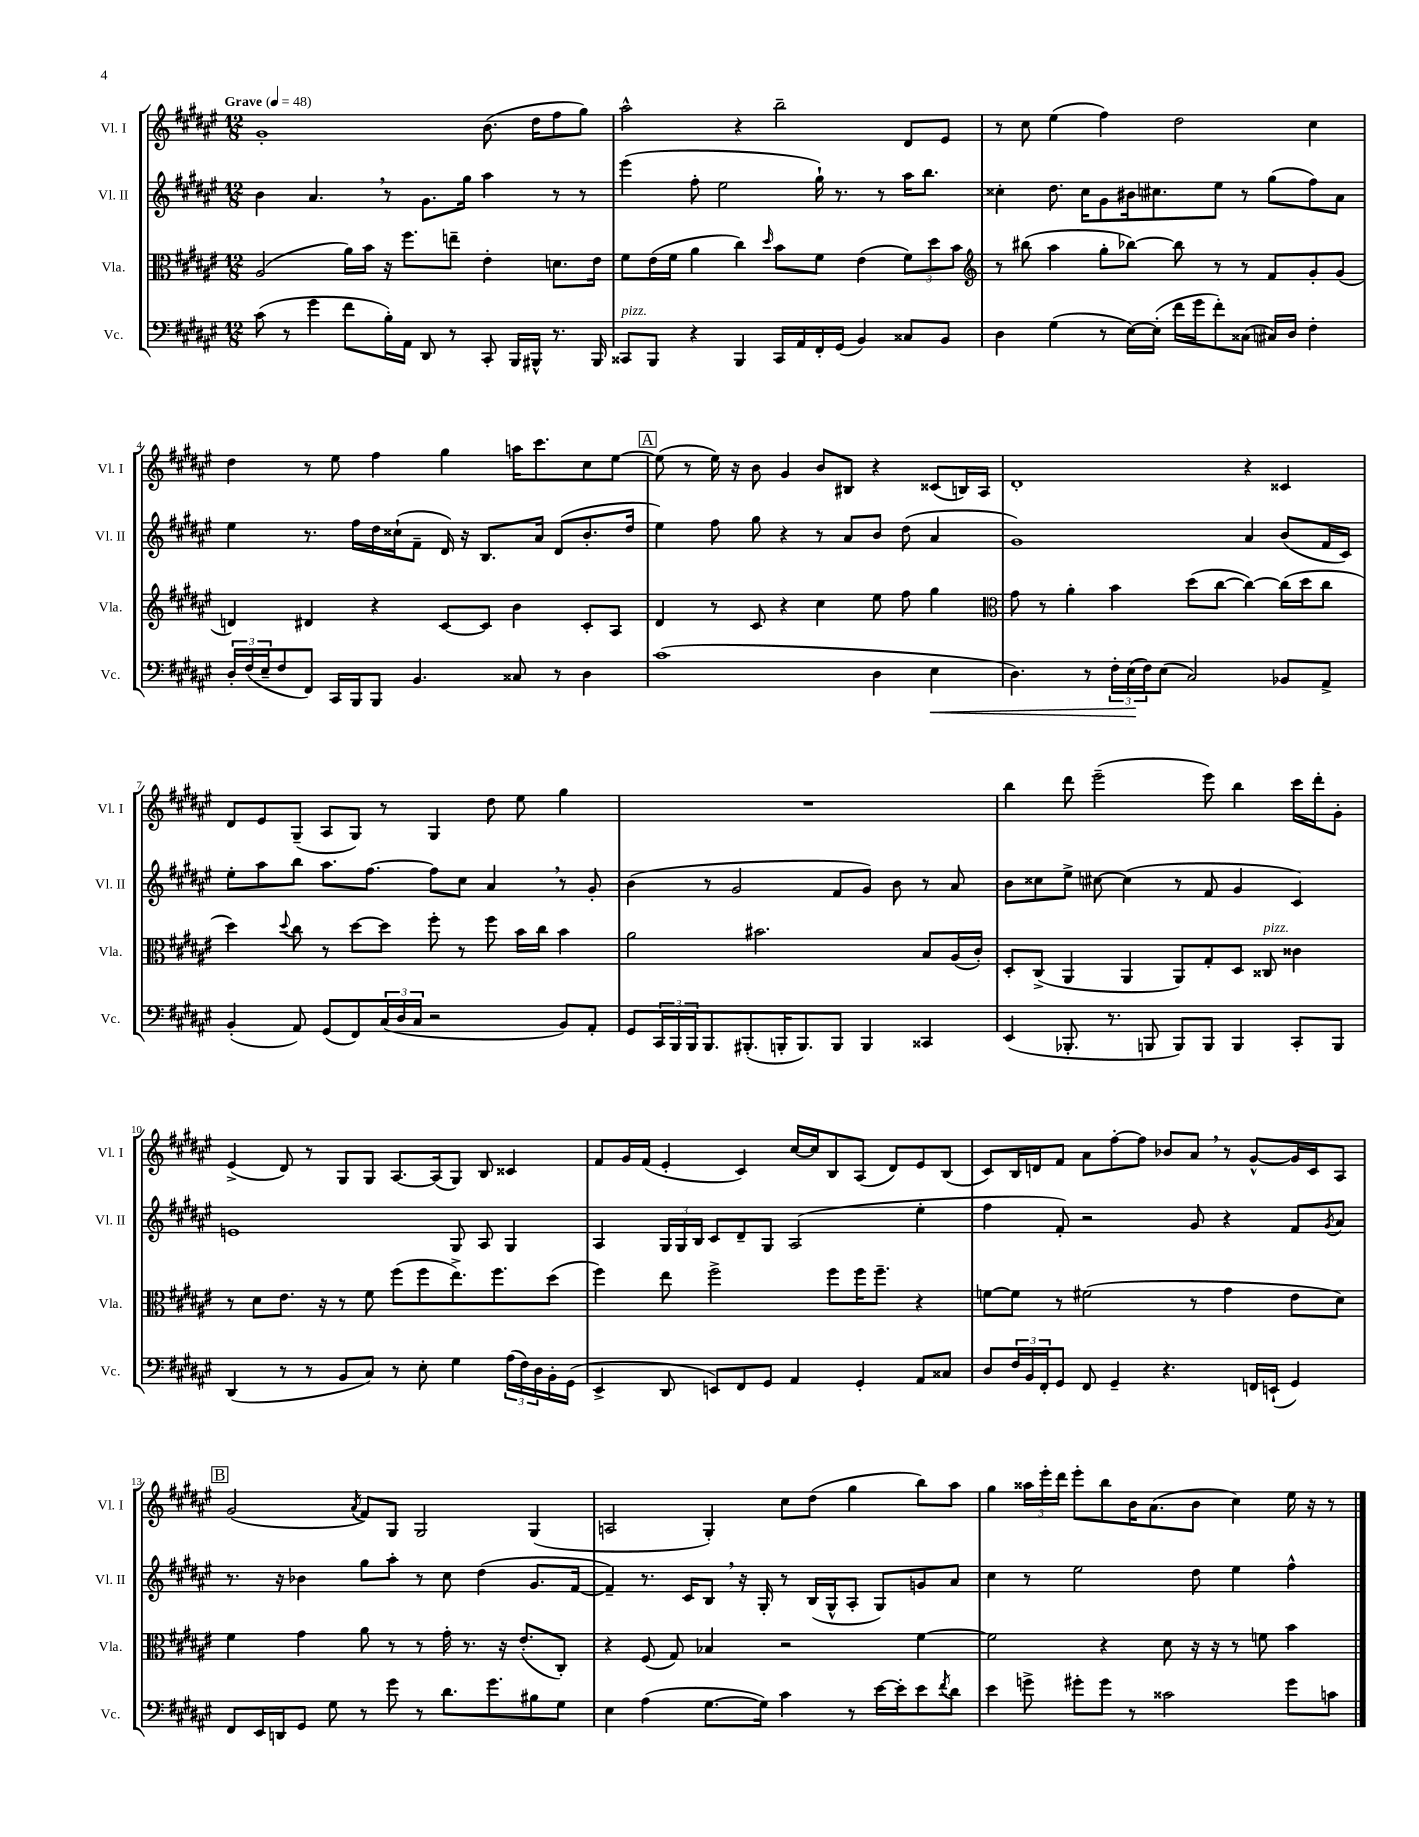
<<
\new StaffGroup <<
\new Staff = "s0" \with { instrumentName = "Vl. I" shortInstrumentName = "Vl. I" } {
    \clef treble \key fis \major \numericTimeSignature \time 12/8 \tempo "Grave" 4 = 48
    gis'1-. b'8.( dis''16 fis''8 gis''8) |
    ais''2-^ r4 b''2-- dis'8 eis'8 |
    r8 cis''8 eis''4( fis''4) dis''2 cis''4 |
    dis''4 r8 eis''8 fis''4 gis''4 a''16 cis'''8. cis''8 eis''8~ |
    \mark \markup { \box "A" } eis''8( r8 eis''16) r16 b'8 gis'4 b'8 bis8 r4 cisis'8( b16) ais16 |
    dis'1-. r4 cisis'4 |
    dis'8 eis'8 gis8--( ais8 gis8) r8 gis4 dis''8 eis''8 gis''4 |
    R1. |
    b''4 dis'''8 eis'''2--( eis'''8) b''4 cis'''16 dis'''16-. gis'8-. |
    eis'4->( dis'8) r8 gis8 gis8 ais8.~ ais16( gis8) b8 cisis'4 |
    fis'8 gis'16 fis'16( eis'4-. cis'4) cis''16~ cis''16 b8 ais8( dis'8) eis'8 b8( |
    cis'8) b16 d'16 fis'8 ais'8 fis''8~-. fis''8 bes'8 ais'8 \breathe r8 gis'8~-^ gis'16 cis'16 ais8 |
    \mark \markup { \box "B" } gis'2( \acciaccatura { ais'8 } fis'8) gis8 gis2 gis4( |
    a2 gis4-.) cis''8 dis''8( gis''4 b''8) ais''8 |
    gis''4 \tuplet 3/2 { aisis''16 eis'''16-. dis'''16 } eis'''8-. b''8 b'16 ais'8.( b'8 cis''4) eis''16 r16 r8 \bar "|." |
}
\new Staff = "s1" \with { instrumentName = "Vl. II" shortInstrumentName = "Vl. II" } {
    \clef treble \key fis \major \numericTimeSignature \time 12/8
    b'4 ais'4. \breathe r8 gis'8. gis''16 ais''4 r8 r8 |
    eis'''4( fis''8-. eis''2 gis''16-!) r8. r8 ais''16 b''8. |
    cisis''4-. dis''8. cisis''16 gis'8 bis'16 cis''8. eis''8 r8 gis''8( fis''8) ais'8 |
    eis''4 r8. fis''16 dis''16 cisis''16-!( fis'8-- dis'16) r16 b8. ais'16 dis'8( b'8.-. dis''16 |
    \mark \markup { \box "A" } eis''4) fis''8 gis''8 r4 r8 ais'8 b'8 dis''8( ais'4 |
    gis'1) ais'4 b'8( fis'16 cis'16) |
    eis''8-. ais''8 b''8 ais''8. fis''8.~ fis''8 cis''8 ais'4 \breathe r8 gis'8-. |
    b'4( r8 gis'2 fis'8 gis'8) b'8 r8 ais'8 |
    b'8 cisis''8 eis''8-> cis''8~ cis''4( r8 fis'8 gis'4 cis'4) |
    e'1 gis8 ais8 gis4 |
    ais4 \tuplet 3/2 { gis16 gis16 b16 } cis'8 dis'8-- gis8 ais2( eis''4-. |
    fis''4 fis'8-.) r2 gis'8 r4 fis'8 \acciaccatura { gis'8 } ais'8 |
    \mark \markup { \box "B" } r8. r16 bes'4 gis''8 ais''8-. r8 cis''8 dis''4( gis'8. fis'16~ |
    fis'4--) r8. cis'16 b8 \breathe r16 gis16-. r8 b16( gis16-^ ais8-. gis8) g'8 ais'8 |
    cis''4 r8 eis''2 dis''8 eis''4 fis''4-^ \bar "|." |
}
\new Staff = "s2" \with { instrumentName = "Vla." shortInstrumentName = "Vla." } {
    \clef alto \key fis \major \numericTimeSignature \time 12/8
    ais2( ais'16) b'16 r16 fis''8. e''8-- eis'4-. d'8. eis'16 |
    fis'8 eis'16( fis'16 ais'4 cis''4) \grace { dis''16 } b'8 fis'8 eis'4( \tuplet 3/2 { fis'8) dis''8 b'8 } |
    \clef treble r8 bis''8( ais''4 gis''8-. bes''8~) bes''8 r8 r8 fis'8 gis'8-. gis'8( |
    d'4) dis'4 r4 cis'8~ cis'8 b'4 cis'8-. ais8 |
    \mark \markup { \box "A" } dis'4 r8 cis'8 r4 cis''4 eis''8 fis''8 gis''4 |
    \clef alto gis'8 r8 ais'4-. b'4 dis''8( cis''8~ cis''4~) cis''16( dis''16 cis''8 |
    dis''4) \appoggiatura { dis''8 } cis''8 r8 dis''8~ dis''8 fis''8-. r8 fis''8 b'16 cis''16 b'4 |
    ais'2 bis'2. b8 ais16( cis'16-.) |
    dis8-. cis8->( ais,4 ais,4 ais,8) gis8-. dis8 cisis8^\markup { \italic "pizz." } cisis'4 |
    r8 dis'8 eis'8. r16 r8 fis'8 fis''8( fis''8 eis''8.->) fis''8. dis''8( |
    fis''4) eis''8 fis''2-> fis''8 fis''16 fis''8.-- r4 |
    f'8~ f'8 r8 fis'2( r8 gis'4 eis'8 dis'8) |
    \mark \markup { \box "B" } fis'4 gis'4 ais'8 r8 r8 gis'16-. r8. r16 eis'8.-.( cis8-.) |
    r4 fis8( gis8) bes4 r2 fis'4~ |
    fis'2 r4 dis'8 r16 r16 r8 f'8 b'4 \bar "|." |
}
\new Staff = "s3" \with { instrumentName = "Vc." shortInstrumentName = "Vc." } {
    \clef bass \key fis \major \numericTimeSignature \time 12/8
    cis'8( r8 gis'4 fis'8 b16-.) ais,16 dis,8 r8 cis,8-. b,,16 bis,,16-^ r8. bis,,16 |
    cisis,8^\markup { \italic "pizz." } b,,8 r4 b,,4 cisis,16 ais,16 fis,16-. gis,16( b,4) cisis8 b,8 |
    dis4 gis4( r8 eis16~) eis16-.( fis'16 gis'16 fis'8-.) cisis8( cis16) dis16 fis4-. |
    \tuplet 3/2 { dis16-. fis16( eis16-- } fis8 fis,8) cis,16 b,,16 b,,8 b,4. cisis8 r8 dis4 |
    \mark \markup { \box "A" } cis'1( dis4 eis4\< |
    dis4.) r8 \tuplet 3/2 { fis16-. eis16\!( fis16) } eis8( cis2) bes,8 ais,8-> |
    b,4-.( ais,8) gis,8( fis,8) \tuplet 3/2 { cis16( dis16 cis16 } r2 b,8) ais,8-. |
    gis,8 \tuplet 3/2 { cis,16 b,,16 b,,16 } b,,8. bis,,8.-.( b,,16-. b,,8.) b,,8 b,,4 cisis,4 |
    eis,4( bes,,8.-. r8. b,,8 b,,8) b,,8 b,,4 cis,8-. b,,8 |
    dis,4( r8 r8 b,8 cis8) r8 eis8-. gis4 \tuplet 3/2 { ais16( fis16) dis16 } b,16-. gis,16( |
    eis,4-> dis,8 e,8) fis,8 gis,8 ais,4 gis,4-. ais,8 cisis8 |
    dis8 \tuplet 3/2 { fis16 b,16 fis,16-. } gis,8 fis,8 gis,4-- r4. f,16 e,16-!( gis,4) |
    \mark \markup { \box "B" } fis,8 eis,16 d,16 gis,8 gis8 r8 gis'8 r8 dis'8. gis'8. bis8 gis8 |
    eis4 ais4( gis8.~ gis16) cis'4 r8 eis'16~ eis'16-. eis'8 \acciaccatura { fis'8 } dis'8 |
    eis'4 g'8-> gis'8-. gis'8 r8 cisis'2 gis'8 c'8 \bar "|." |
}
>>
>>
